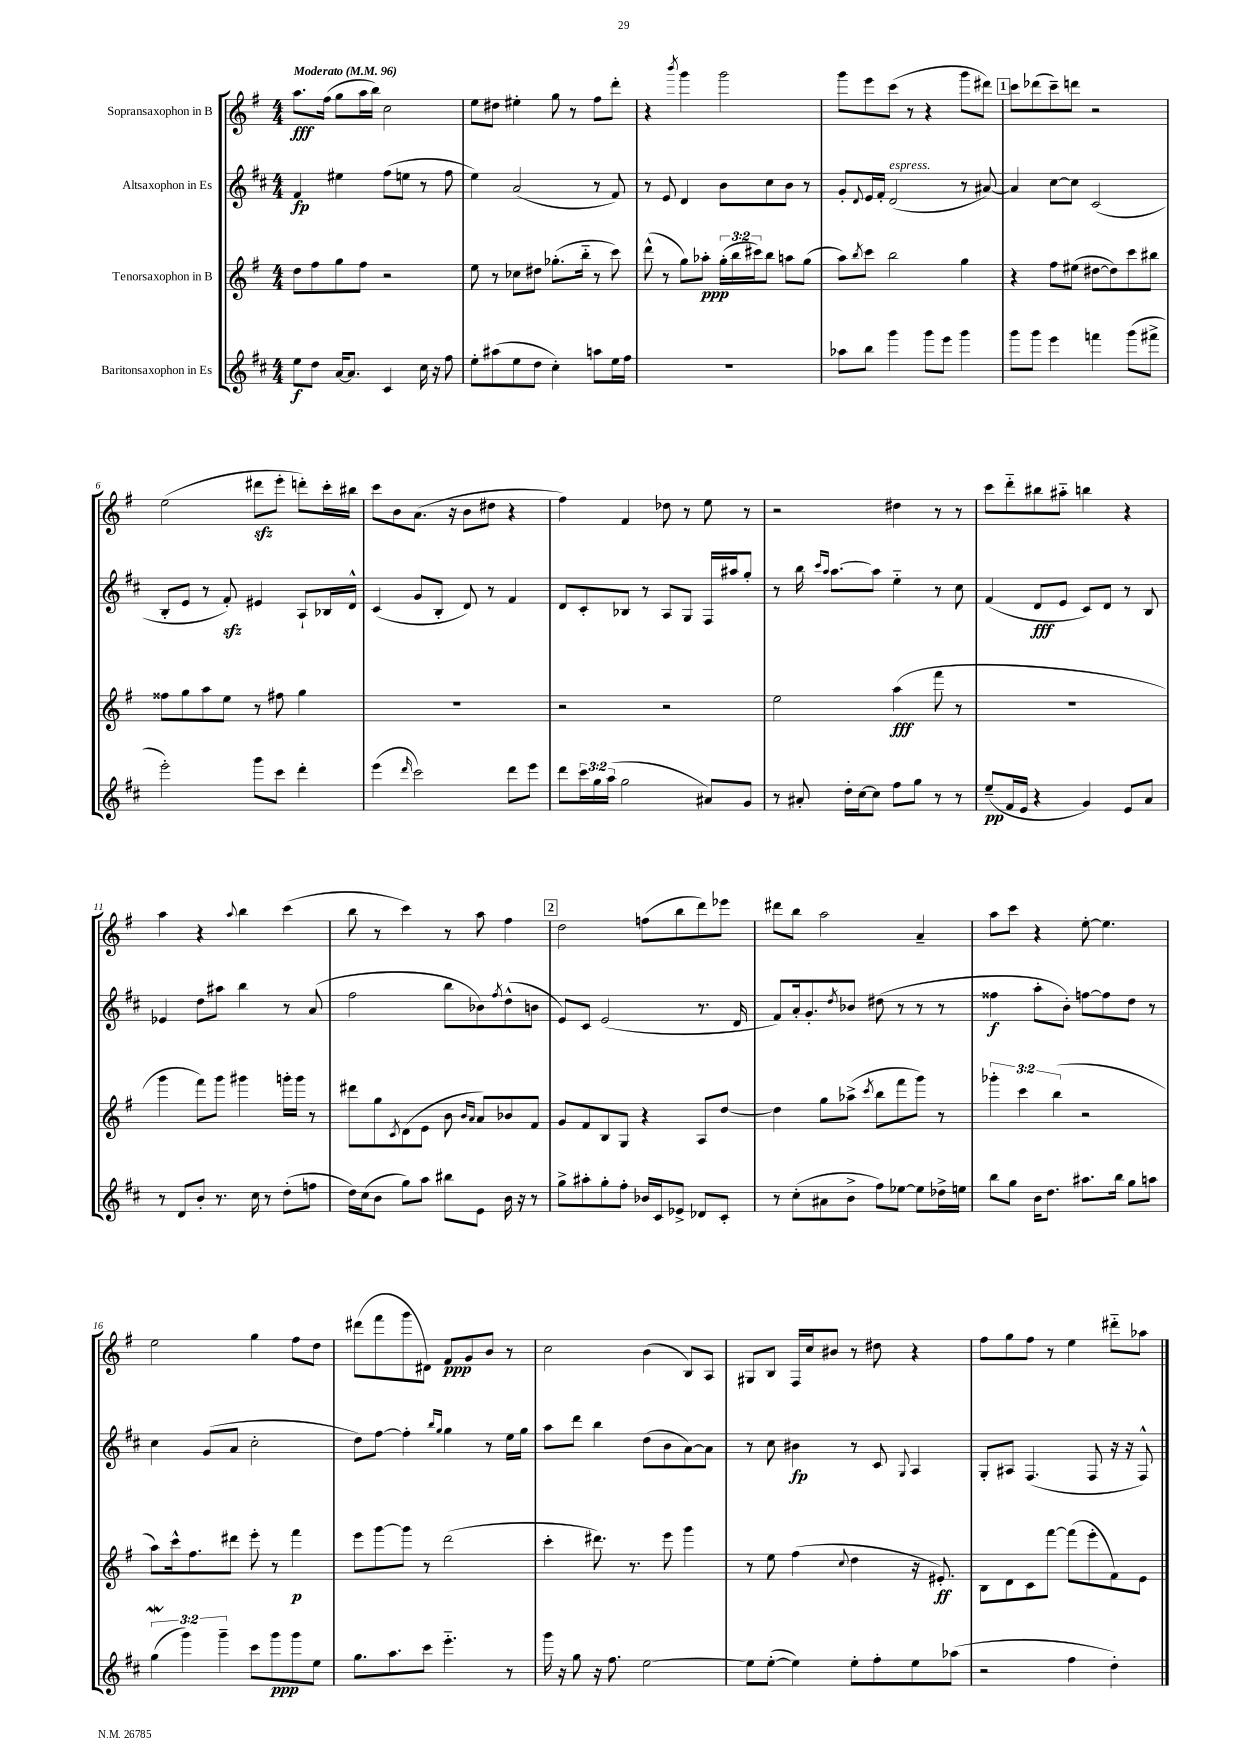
<<
\new StaffGroup <<
\new Staff = "s0" \with { instrumentName = "Sopransaxophon in B" } {
    \clef treble \key g \major \numericTimeSignature \time 4/4 \tempo "Moderato" 4 = 96
    a''8.\fff fis''16( g''8 a''16 b''16) c''2 |
    e''8 dis''8 eis''4-. g''8 r8 fis''8 d'''8-. |
    r4 \acciaccatura { b'''8 } g'''4 g'''2 |
    g'''8 e'''8 c'''8( r8 r4 g'''8 dis'''8) |
    \mark \markup { \box "1" } c'''8 des'''8( c'''8--) d'''8 r2 |
    e''2( dis'''8\sfz e'''8-. d'''8-.) c'''16-. bis''16 |
    c'''8 b'8 a'8.( r16 b'8 dis''8 r4 |
    fis''4) fis'4 des''8 r8 e''8 r8 |
    r2 dis''4 r8 r8 |
    c'''8 d'''8-_ bis''8 ais''8-_ b''4 r4 |
    a''4 r4 \appoggiatura { a''8 } b''4 c'''4( |
    b''8 r8 c'''4) r8 a''8 fis''4 |
    \mark \markup { \box "2" } d''2 f''8( b''8 d'''8) ees'''8 |
    dis'''8 b''8 a''2 a'4-- |
    a''8 c'''8 r4 e''8~-. e''4. |
    e''2 g''4 fis''8 d''8 |
    dis'''8( fis'''8 g'''8 dis'8) fis'8\ppp g'8 b'8 r8 |
    c''2 b'4( b8) a8 |
    gis8 b8 fis16 c''16 bis'8 r8 dis''8 r4 |
    fis''8 g''8 fis''8 r8 e''4 dis'''8-_ aes''8 \bar "|." |
}
\new Staff = "s1" \with { instrumentName = "Altsaxophon in Es" } {
    \clef treble \key d \major \numericTimeSignature \time 4/4
    fis'4\fp eis''4 fis''8( e''8 r8 fis''8 |
    e''4) a'2( r8 fis'8) |
    r8 e'8 d'4 b'8 cis''8 b'8 r8 |
    g'8-. \appoggiatura { d'8 } e'16 fis'16-. d'2^\markup { \italic "espress." }( r8 ais'8~) |
    \mark \markup { \box "1" } ais'4 cis''8~ cis''8 cis'2( |
    b8-. e'8 r8 fis'8-.\sfz) eis'4 a8-! bes16 d'16-^ |
    cis'4( g'8 b8-. d'8) r8 fis'4 |
    d'8 cis'8-. bes8 r8 a8 g8 fis16 ais''16 g''8-. |
    r8 b''16 \grace { cis'''16 a''16 } a''8.~ a''8 e''4-_ r8 cis''8 |
    fis'4( d'8\fff e'8 cis'8) d'8 r8 b8 |
    ees'4 d''8 ais''8 b''4 r8 a'8( |
    fis''2 b''8 bes'8) \acciaccatura { fis''8 } d''8-^( b'8 |
    \mark \markup { \box "2" } e'8) cis'8 e'2( r8. d'16 |
    fis'8) a'16-. g'8.-. \acciaccatura { d''8 } bes'8 dis''8( r8 r8 r8 |
    fisis''4\f a''8-. b'8-.) f''8~ f''8 d''8 r8 |
    cis''4 g'8( a'8 cis''2-. |
    d''8) fis''8~ fis''4-. \grace { b''16 g''16 } g''4 r8 e''16 g''16 |
    a''8 d'''8 b''4 d''8( b'8 a'8~) a'8 |
    r8 cis''8 bis'4\fp r8 cis'8 \appoggiatura { g8 } a4 |
    g8-. ais8 fis4.( fis8 r16 r16 fis8-^) \bar "|." |
}
\new Staff = "s2" \with { instrumentName = "Tenorsaxophon in B" } {
    \clef treble \key g \major \numericTimeSignature \time 4/4 \override Staff.TupletNumber.text = #tuplet-number::calc-fraction-text
    d''8 fis''8 g''8 fis''8 r2 |
    e''8 r8 ces''8 dis''8 ges''8.-.( b''16-_ r8 c'''8) |
    d'''8-^( r8 g''8) aes''8-.\ppp \tuplet 3/2 { g''16-.( b''16 cis'''16) } b''8 a''8 g''8( |
    a''8) \acciaccatura { b''8 } c'''8 b''2 g''4 |
    \mark \markup { \box "1" } r4 fis''8 eis''8( dis''8~ dis''8) c'''8 bis''8 |
    fisis''8 g''8 a''8 e''8 r8 fis''8 g''4 |
    R1 |
    r2 r2 |
    e''2 a''4\fff( fis'''8 r8 |
    R1 |
    g'''4 fis'''8) g'''8 gis'''4 g'''16-. g'''16 r8 |
    dis'''8 g''8 \acciaccatura { c'8 } d'8( e'8 b'8 \grace { b'16 a'16 } a'8) bes'8 fis'8 |
    \mark \markup { \box "2" } g'8 fis'8 b8 g8 r4 a8 d''8~ |
    d''4 g''8 aes''8->( \acciaccatura { c'''8 } b''8 fis'''8 g'''8) r8 |
    \tuplet 3/2 { ges'''4-. c'''4 b''4( } r2 |
    a''8) c'''16-^ fis''8. dis'''8 e'''8-. r8 fis'''4\p |
    e'''8 g'''8~ g'''8 r8 d'''2( |
    c'''4-. dis'''8.) r8. e'''8 g'''4 |
    r8 e''8 fis''4( \appoggiatura { c''8 } d''4 r16 eis'8.-.\ff) |
    b8 d'8 c'8 fis'''8~ fis'''8( e'''8-. fis'8) e'8 \bar "|." |
}
\new Staff = "s3" \with { instrumentName = "Baritonsaxophon in Es" } {
    \clef treble \key d \major \numericTimeSignature \time 4/4 \override Staff.TupletNumber.text = #tuplet-number::calc-fraction-text
    e''8\f d''8 a'16~ a'8. cis'4 cis''16 r16 fis''8 |
    e''8-. ais''8( e''8 d''8 cis''4-.) a''8 e''16 fis''16 |
    R1 |
    aes''8 b''8 g'''4 g'''8 e'''8 g'''4 |
    \mark \markup { \box "1" } g'''8 g'''8 e'''4 f'''4 g'''8( fis'''8-> |
    e'''2-.) g'''8 cis'''8 d'''4-. |
    e'''4( \grace { d'''16 } cis'''2) d'''8 e'''8 |
    d'''8 \tuplet 3/2 { cis'''16 g''16 a''16( } g''2 ais'8) g'8 |
    r8 ais'8-. d''16-. cis''16~ cis''8 fis''8 g''8 r8 r8 |
    e''8--\pp( fis'16 e'16 r4 g'4) e'8 a'8 |
    r8 d'8 b'8-. r8. cis''16 r8 d''8-.( f''8 |
    d''16) cis''16( b'8 g''8) a''8 bis''8 e'8 b'16 r16 r8 |
    \mark \markup { \box "2" } g''8-> ais''8-. g''8-. fis''8-. bes'16 cis'16 ees'8-> des'8 cis'8-. |
    r8 cis''8-.( ais'8 b'8-> fis''8) ees''8~ ees''8 des''16-> e''16 |
    b''8 g''8 b'16 d''8. ais''8. b''16 g''8 a''8 |
    \tuplet 3/2 { g''4\mordent( g'''4) g'''4-- } cis'''8 g'''8\ppp g'''8 e''8 |
    g''8. a''8. cis'''8 e'''4.-_ r8 |
    g'''16 r16 g''8 r16 fis''8. e''2~ |
    e''8 e''8~-.( e''4) e''8-. fis''8-. e''8 aes''8( |
    r2 fis''4 d''4-.) \bar "|." |
}
>>
>>
